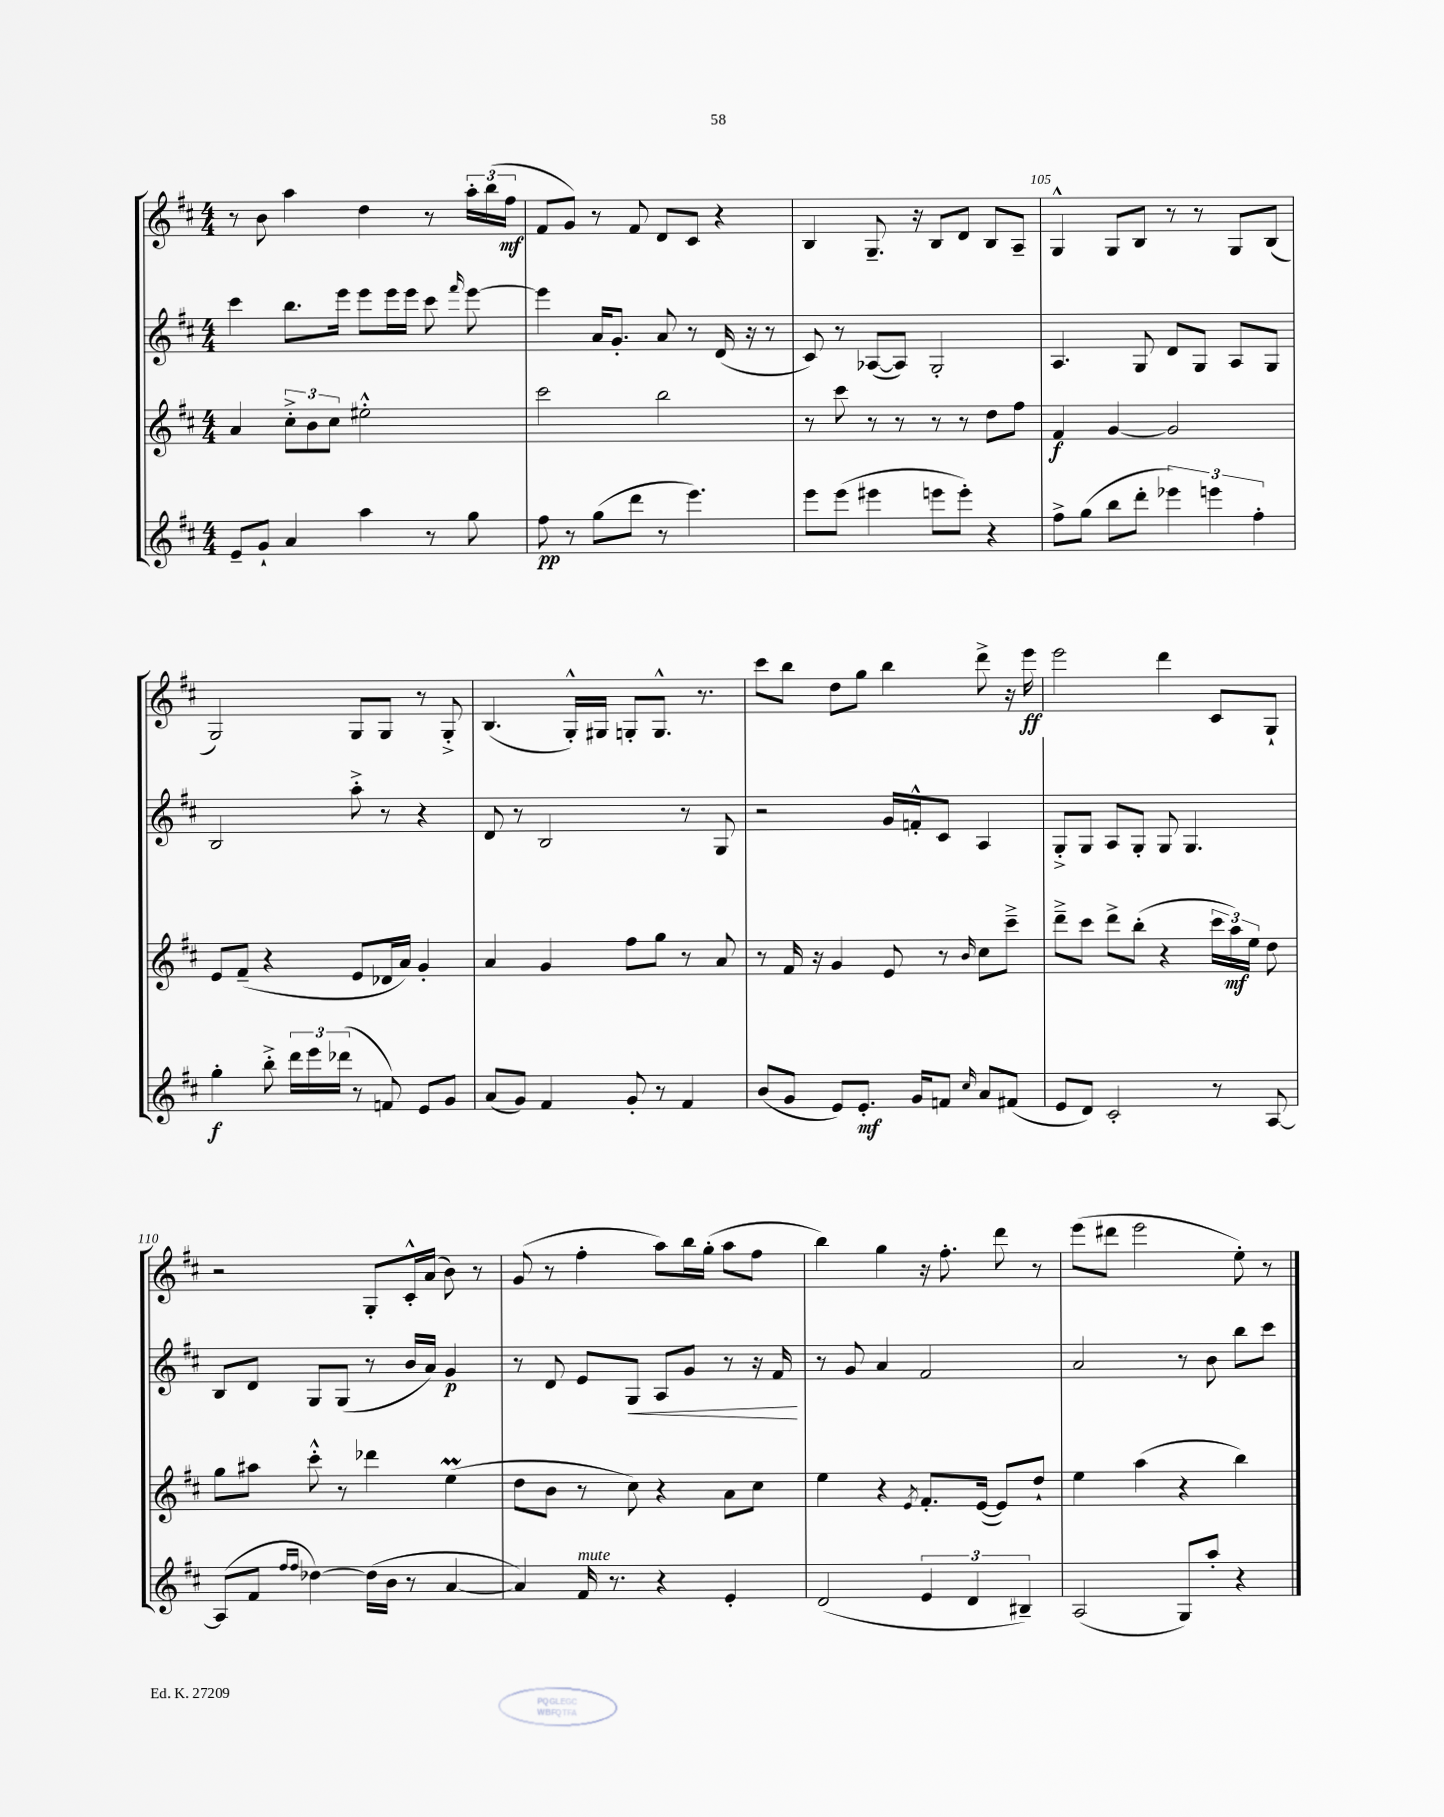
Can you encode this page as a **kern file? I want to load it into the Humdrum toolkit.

**kern	**kern	**kern	**kern
*staff4	*staff3	*staff2	*staff1
*clefG2	*clefG2	*clefG2	*clefG2
*k[f#c#]	*k[f#c#]	*k[f#c#]	*k[f#c#]
*M4/4	*M4/4	*M4/4	*M4/4
8e~	4a	4ccc#	8r
8g`	.	.	8b
4a	12cc#'^	8.bb	4aa
.	12b	.	.
.	12cc#	.	.
.	.	16eee	.
4aa	2ee#'^^	8eee	4dd
.	.	16eee	.
.	.	16eee	.
8r	.	8ccc#	8r
.	.	16qqfff#	.
8gg	.	[8eee	24aa'
.	.	.	(24bb
.	.	.	24ff#
=	=	=	=
8ff#	2ccc#	4eee]	8f#
8r	.	.	8g)
(8gg	.	16a	8r
.	.	8.g'	.
8ddd	.	.	8f#
8r	2bb	8a	8d
4.eee)	.	8r	8c#
.	.	(16d	4r
.	.	16r	.
.	.	8r	.
=	=	=	=
8eee	8r	8c#)	4B
(8eee	8ccc#	8r	.
4eee#	8r	([8A-	8.G~
.	8r	8A-])	.
.	.	.	16r
8eee	8r	2G'	8B
8eee')	8r	.	8d
4r	8dd	.	8B
.	8ff#	.	8A~
=	=	=	=
8ff#^	4f#	4.A	4G^^
(8gg	.	.	.
8bb	[4g	.	8G
8ddd'	.	8G	8B
6eee-)	2g]	8d	8r
.	.	8G	8r
6eee	.	.	.
.	.	8A	8G
6ff#'	.	.	.
.	.	8G	(8B
=	=	=	=
4gg'	8e	2B	2G)
.	(8f#~	.	.
8bb'^	4r	.	.
24ddd	.	.	.
24eee	.	.	.
(24ddd-	.	.	.
8r	8e	8aa'^	8G
8f)	16d-	8r	8G
.	16a)	.	.
8e	4g'	4r	8r
8g	.	.	8G'^
=	=	=	=
(8a	4a	8d	(4.B
8g)	.	8r	.
4f#	4g	2B	.
.	.	.	16G'^^)
.	.	.	16G#
8g'	8ff#	.	8G'
8r	8gg	.	8.G^^
4f#	8r	8r	.
.	.	.	8.r
.	8a	8G	.
=	=	=	=
(8b	8r	2r	8ccc#
8g	16f#	.	8bb
.	16r	.	.
8e)	4g	.	8dd
8.e'	.	.	8gg
.	8e	16g	4bb
16g	.	16f'^^	.
8f	8r	8c#	.
16qqcc#	16qqb	.	.
8a	8cc#	4A	8ddd^
(8f#	8ccc#~^	.	16r
.	.	.	16eee
=	=	=	=
8e	8ddd~^	8G'^	2eee
8d)	8ccc#	8G	.
2c#'	8ddd^	8A	.
.	(8bb'	8G'	.
.	4r	8G	4ddd
.	.	4.G	.
8r	24ccc#	.	8c#
.	24aa)	.	.
.	24ee	.	.
[8A	8dd	.	8G`
=	=	=	=
(8A]	8gg	8B	2r
8f#	8aa#	8d	.
16qqff#	.	.	.
16qqff#	.	.	.
[4dd-)	8ccc#'^^	8G	.
.	8r	(8G	.
(16dd-]	4ddd-	8r	8G'
16b	.	.	.
8r	.	16b	16c#'^^
.	.	16a)	(16a
[4a	(4ee	4g	8b)
.	.	.	8r
=	=	=	=
4a])	8dd	8r	(8g
.	8b	8d	8r
16f#	8r	8e	4ff#'
8.r	.	.	.
.	8cc#)	8G	.
4r	4r	8A	8aa)
.	.	8g	16bb
.	.	.	(16gg'
4e'	8a	8r	8aa
.	8cc#	16r	8ff#
.	.	16f#	.
=	=	=	=
(2d	4ee	8r	4bb)
.	.	8g	.
.	4r	4a	4gg
.	8qe	.	.
6e	8.f#'	2f#	16r
.	.	.	8.ff#'
6d	.	.	.
.	([16e	.	.
.	8e])	.	8ddd
6B#~)	.	.	.
.	8dd`	.	8r
=	=	=	=
(2A	4ee	2a	(8eee
.	.	.	8ddd#
.	(4aa	.	2eee
8G)	4r	8r	.
8aa'	.	8b	.
4r	4bb)	8bb	8ee')
.	.	8ccc#	8r
==	==	==	==
*-	*-	*-	*-
